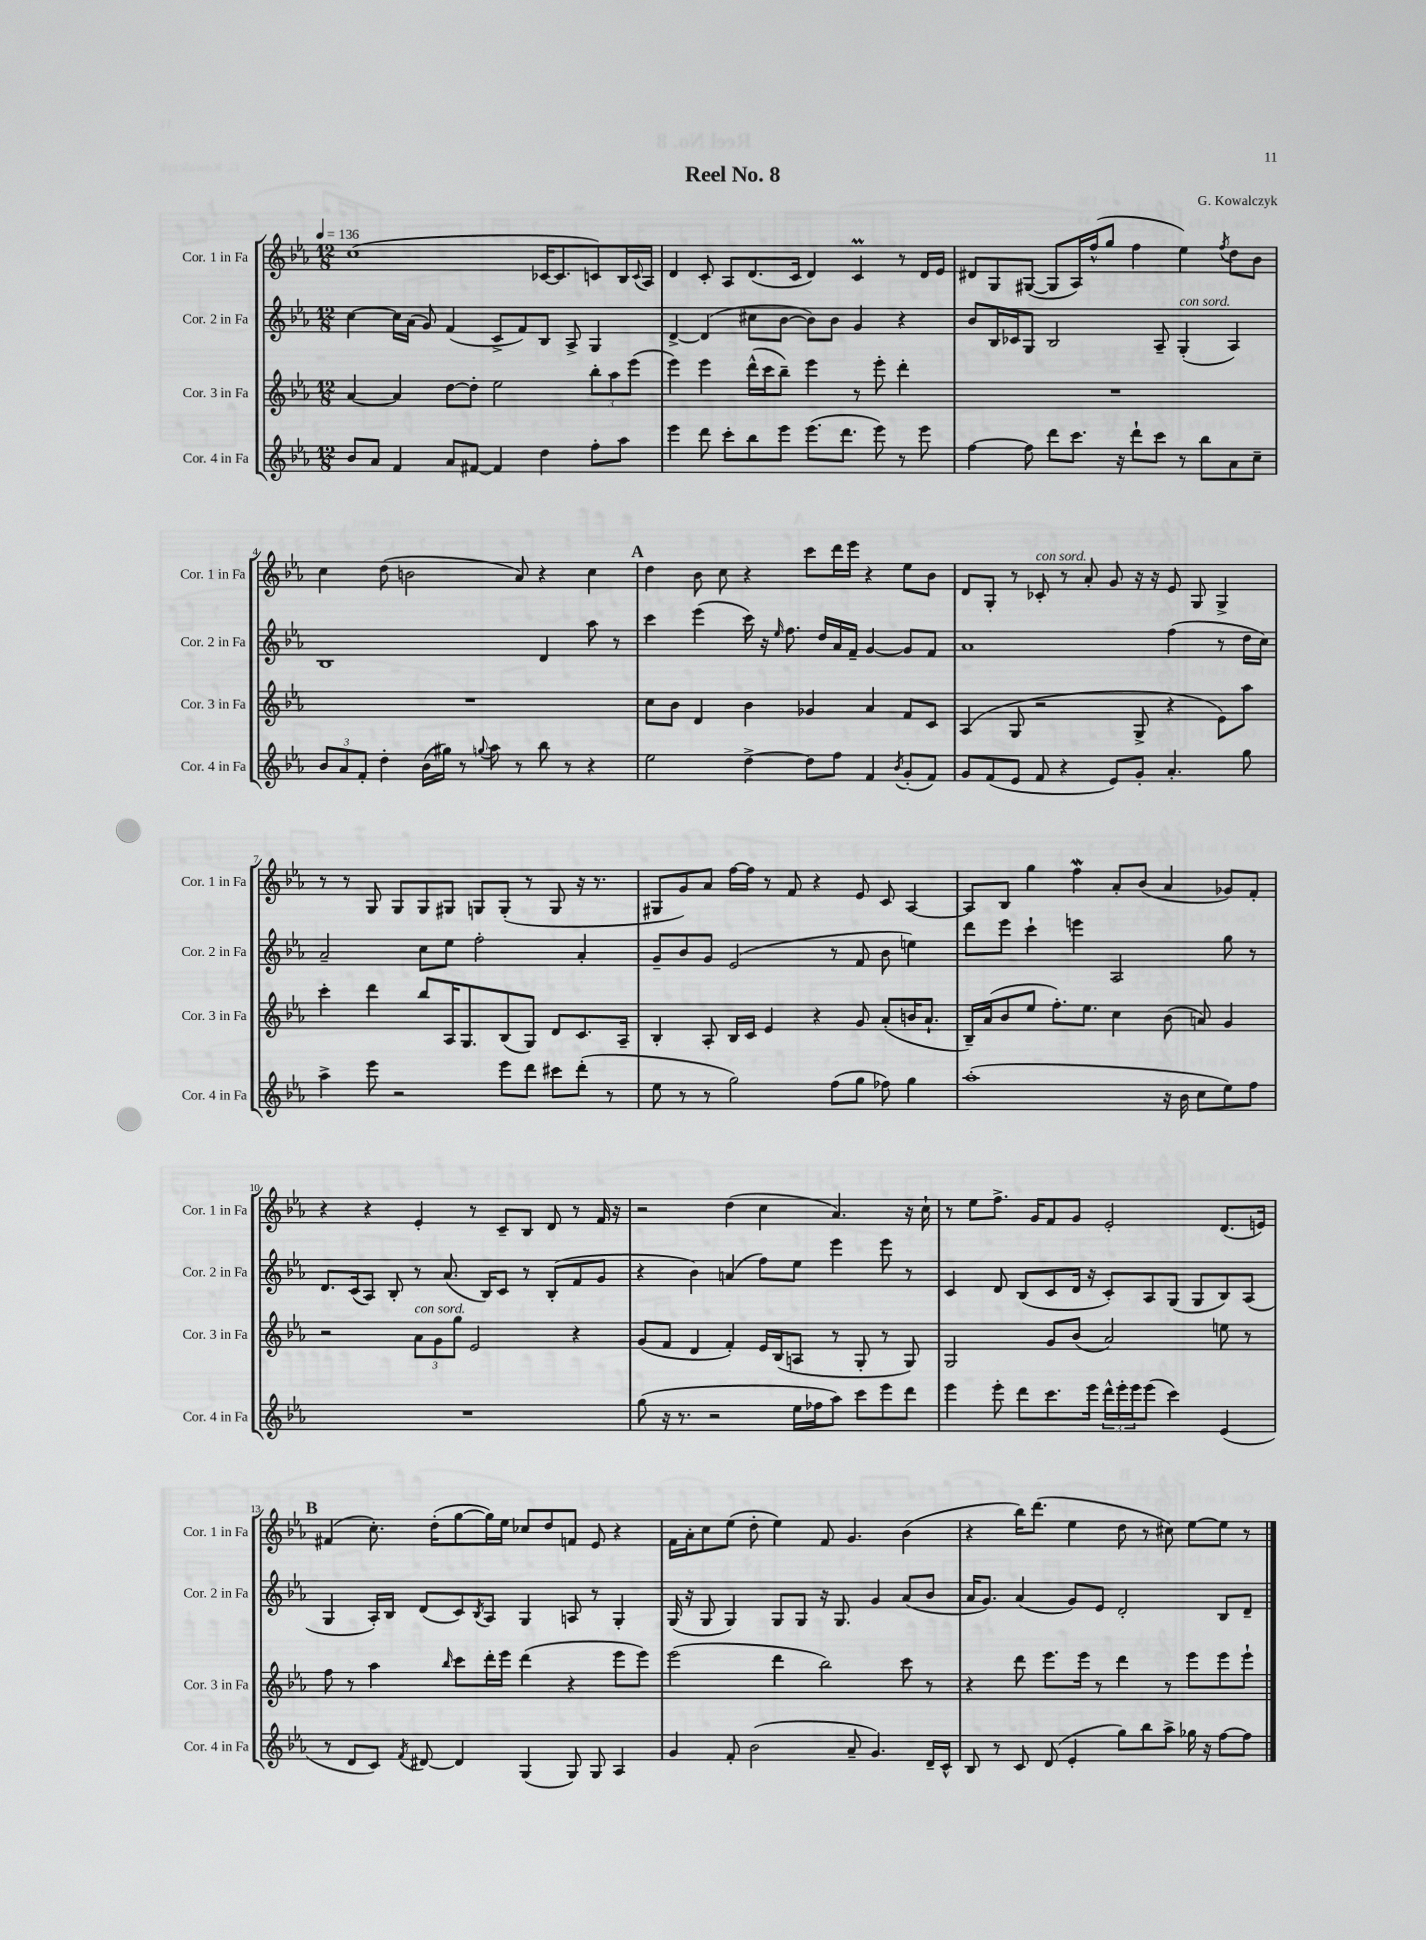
\header { title = "Reel No. 8" composer = "G. Kowalczyk" }
<<
\new StaffGroup <<
\new Staff = "s0" \with { instrumentName = "Cor. 1 in Fa" shortInstrumentName = "Cor. 1 in Fa" } {
    \clef treble \key ees \major \numericTimeSignature \time 12/8 \tempo 4 = 136
    c''1( ces'16~ ces'8. c'8) bes16 \appoggiatura { c'8 } aes16 |
    d'4 c'8-. aes8 d'8.( c'16 d'4) c'4\prall r8 d'16 ees'16 |
    dis'8 g8 gis8~( gis8 aes16) f''16-^( g''8 f''4 ees''4) \acciaccatura { f''8 } d''8 bes'8 |
    c''4 d''8( b'2 aes'8) r4 c''4 |
    \mark \markup { \bold "A" } d''4 bes'8 c''8 r4 c'''8 d'''16 ees'''16 r4 ees''8 bes'8 |
    d'8 g8-. r8 ces'8-.^\markup { \italic "con sord." } r8 aes'8-. g'8 r16 r16 ees'8 g8 g4-> |
    r8 r8 g8 g8 g8 gis8 g8 g8-.( r8 g8 r16 r8. |
    gis8 g'8) aes'8 f''16~ f''16 r8 f'8 r4 ees'8 c'8 aes4~ |
    aes8 bes8 g''4 f''4\mordent aes'8-. bes'8( aes'4 ges'8) f'8-. |
    r4 r4 ees'4-. r8 c'8-- bes8 d'8 r8 f'16 r16 |
    r2 d''4( c''4 aes'4.) r16 c''16-! |
    r8 ees''8 f''8.-> g'16 f'8 g'8 ees'2-. d'8.( e'16) |
    \mark \markup { \bold "B" } fis'4( c''8.-.) d''16-.( g''8~ g''16) ees''16 ces''8 d''8 f'8 ees'8 r4 |
    f'16 aes'16-. c''8 ees''8( d''8-. ees''4) f'8 g'4. bes'4( |
    r4 bes''16) d'''8.( ees''4 d''8 r8 cis''8) ees''8~ ees''8 r8 \bar "|." |
}
\new Staff = "s1" \with { instrumentName = "Cor. 2 in Fa" shortInstrumentName = "Cor. 2 in Fa" } {
    \clef treble \key ees \major \numericTimeSignature \time 12/8
    c''4~ c''16 aes'16( g'8) f'4( c'8-> f'8) bes8 aes8-> g4 |
    d'4~-> d'4( cis''8 bes'8~ bes'8) bes'8 g'4 r4 |
    bes'8 bes16 ces'16 g8 bes2 aes8-- g4-.^\markup { \italic "con sord." }( aes4) |
    bes1 d'4 aes''8 r8 |
    \mark \markup { \bold "A" } c'''4 ees'''4( c'''16) r16 \grace { ees''16 } f''8. d''16 aes'16 f'16-- g'4~ g'8 f'8 |
    aes'1 f''4( r8 d''16 c''16) |
    aes'2-- c''8 ees''8 f''2-. aes'4-. |
    g'8-- bes'8 g'8 ees'2( r8 f'8 bes'8 e''4) |
    d'''8 ees'''8 c'''4-! e'''4 aes2 g''8 r8 |
    d'8. c'16( aes8) bes8-. r8 aes'8.( bes16) c'8 r8 bes8-.( f'8 g'8 |
    r4 bes'4) a'4( f''8) ees''8 ees'''4 ees'''8 r8 |
    c'4 d'8 bes8( c'8 d'16 r16 c'8-.) aes8 g8( g8 bes8) aes8( |
    \mark \markup { \bold "B" } g4 aes16-.) bes16 d'8( c'8) \acciaccatura { bes8 } aes8 g4 a8 r8 g4-. |
    g16( r16 g8 g4) g8 g8 r16 g8. g'4 aes'8( bes'8 |
    aes'16 g'8.) aes'4( g'8) ees'8 d'2-. bes8 d'8-- \bar "|." |
}
\new Staff = "s2" \with { instrumentName = "Cor. 3 in Fa" shortInstrumentName = "Cor. 3 in Fa" } {
    \clef treble \key ees \major \numericTimeSignature \time 12/8
    aes'4~ aes'4 d''8~ d''8-. ees''2 \tuplet 3/2 { bes''8-. aes''8 ees'''8( } |
    ees'''4) ees'''4 d'''16-^( c'''16 bes''8--) ees'''4 r8 ees'''8-. d'''4-. |
    R1. |
    R1. |
    \mark \markup { \bold "A" } c''8 bes'8 d'4 bes'4 ges'4 aes'4 f'8 c'8 |
    aes4( g8 r2 g8-> r4 ees'8) aes''8 |
    c'''4-. d'''4 bes''8 aes16 g8. bes8( g8) d'8 c'8. aes16-- |
    bes4-. aes8-. bes16 c'16 ees'4 r4 g'8 aes'8-.( b'16 aes'8.-! |
    bes16--) aes'16( bes'8 ees''8 f''8.-.) ees''8. c''4 bes'8( a'8) g'4 |
    r2 \tuplet 3/2 { aes'8^\markup { \italic "con sord." } g'8 g''8 } ees'2 r4 |
    g'8( f'8 d'4 f'4-.) ees'16 bes16( a8 r8 g8-. r8 g8) |
    g2 g'8 bes'8( aes'2) e''8 r8 |
    \mark \markup { \bold "B" } f''8 r8 aes''4 \grace { bes''16 } c'''8 d'''16-. ees'''16 d'''4( r4 ees'''8 ees'''8) |
    ees'''2( d'''4 bes''2) c'''8 r8 |
    r4 d'''8 ees'''8. ees'''16 r8 d'''4 r8 ees'''8 ees'''8 ees'''8-! \bar "|." |
}
\new Staff = "s3" \with { instrumentName = "Cor. 4 in Fa" shortInstrumentName = "Cor. 4 in Fa" } {
    \clef treble \key ees \major \numericTimeSignature \time 12/8
    bes'8 aes'8 f'4 aes'8 fis'8~ fis'4 d''4 f''8-. aes''8 |
    ees'''4 d'''8 c'''8-. bes''8 ees'''8 ees'''8.( d'''8. ees'''8) r8 ees'''8 |
    f''4~ f''8 d'''8 c'''8. r16 d'''8-! c'''8 r8 bes''8 aes'8 c''8-- |
    \tuplet 3/2 { bes'8 aes'8 f'8-. } d''4-. bes'16( gis''16) r8 \appoggiatura { g''8 } aes''8 r8 bes''8 r8 r4 |
    \mark \markup { \bold "A" } ees''2 d''4~-> d''8 f''8 f'4 \acciaccatura { bes'8 } g'8-.( f'8) |
    g'8 f'8( ees'8 f'8 r4 ees'8) g'8-. aes'4.-. g''8 |
    aes''4-> ees'''8 r2 ees'''8 d'''8 cis'''8 d'''8-.( r8 |
    ees''8 r8 r8 g''2) f''8( g''8 fes''8) g''4 |
    aes''1-.( r16 bes'16 c''8 ees''8) f''8 |
    R1. |
    g''8( r16 r8. r2 ees''16 fes''16 aes''8) c'''8 ees'''8 d'''8 |
    ees'''4 ees'''8-. d'''8 c'''8. ees'''16 \tuplet 3/2 { d'''16-^ ees'''16-. ees'''16 } ees'''8( c'''4) ees'4( |
    \mark \markup { \bold "B" } r8 d'8 c'8) \acciaccatura { f'8 } dis'8~ dis'4 g4( g8) g8 aes4 |
    g'4 f'8-. bes'2( aes'8-- g'4.) d'16-- c'16-^ |
    bes8 r8 c'8 d'8( ees'4-. g''8) bes''8 aes''8-> ges''16 r16 f''8~ f''8 \bar "|." |
}
>>
>>
